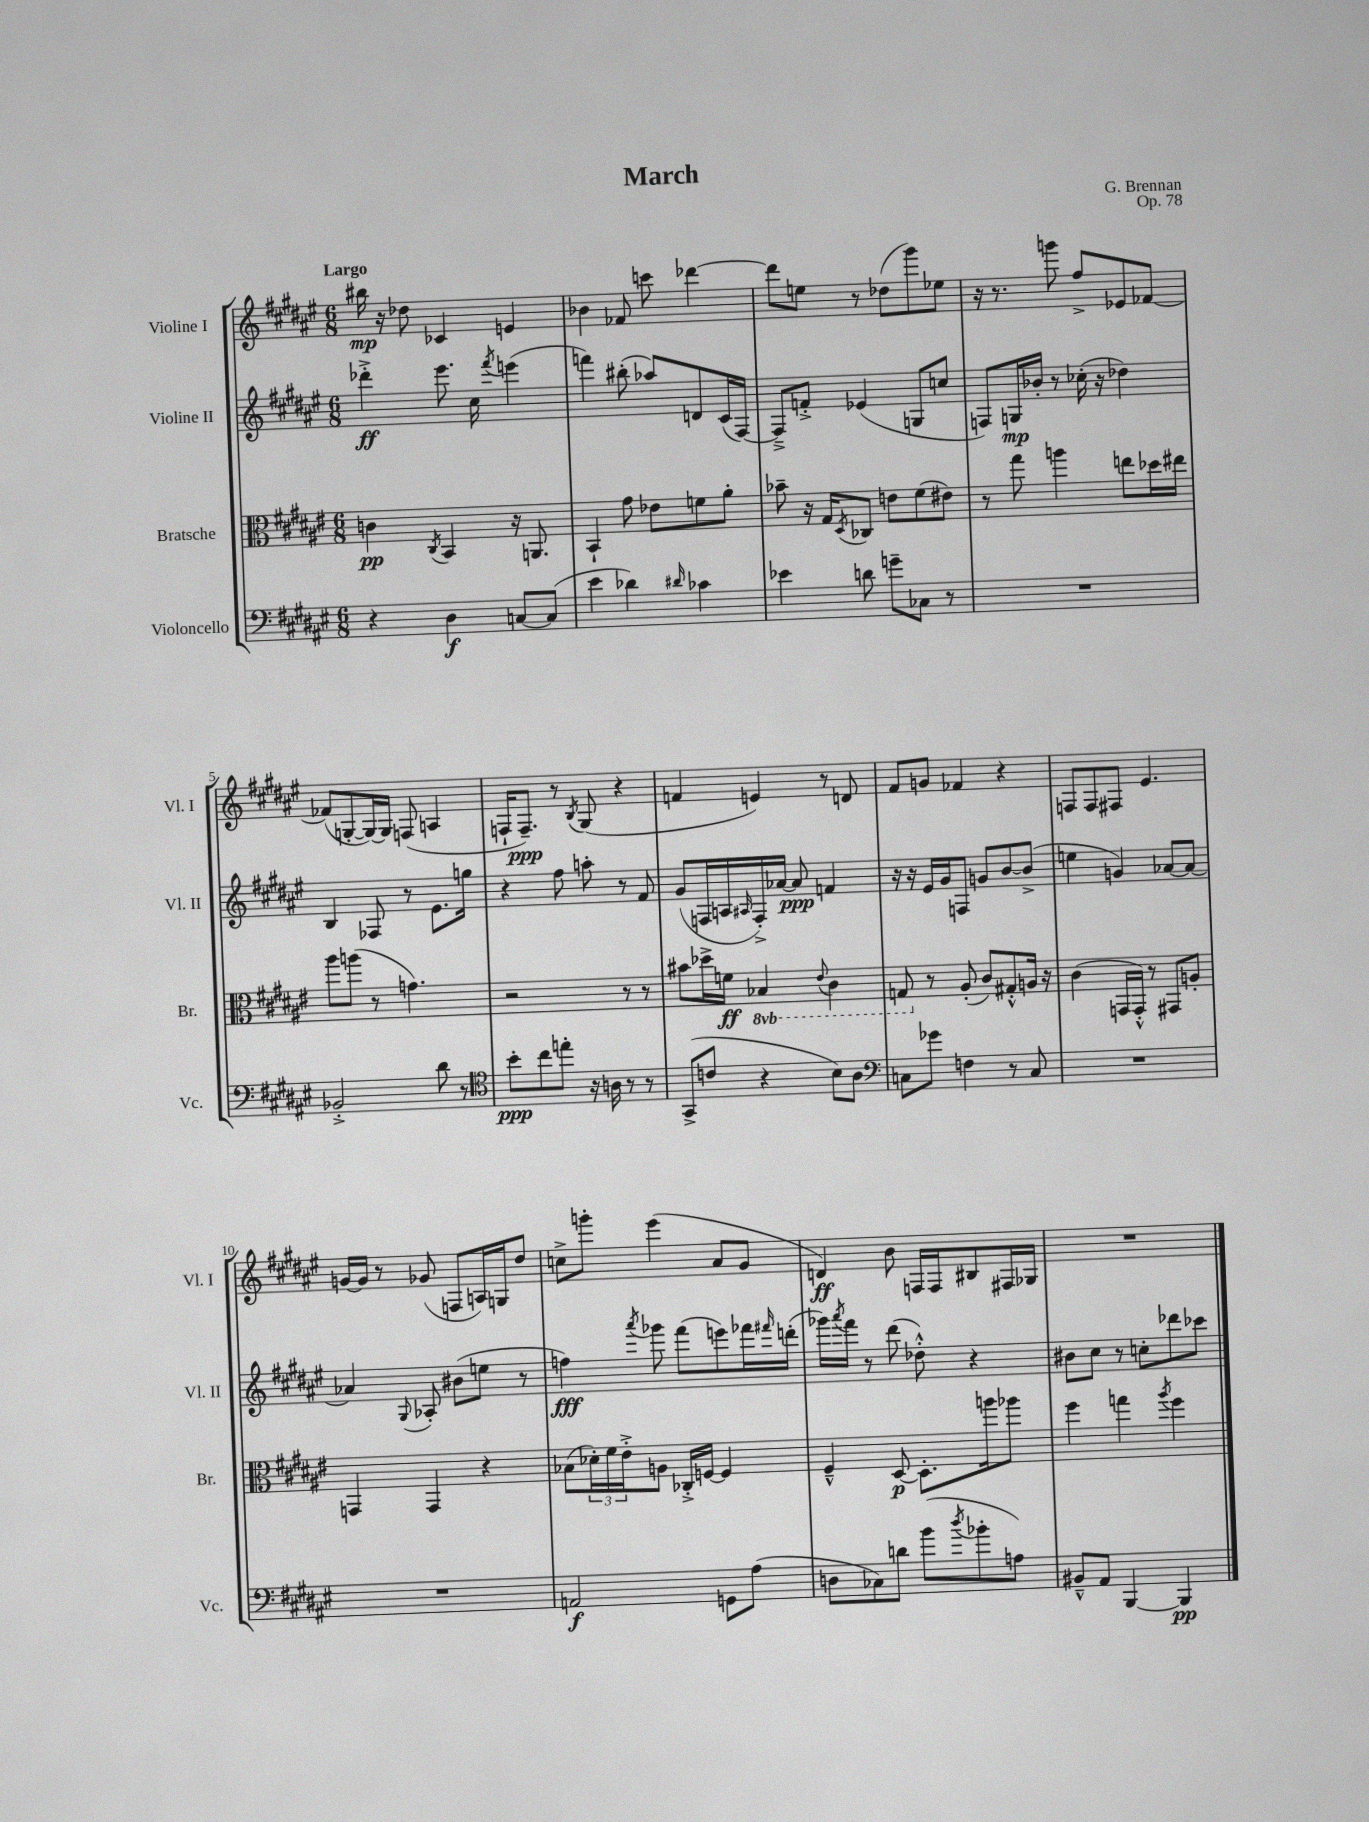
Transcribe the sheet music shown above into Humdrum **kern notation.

**kern	**dynam	**kern	**dynam	**kern	**dynam	**kern	**dynam
*part4	*part4	*part3	*part3	*part2	*part2	*part1	*part1
*staff4	*staff4	*staff3	*staff3	*staff2	*staff2	*staff1	*staff1
*I"Violoncello	*	*I"Bratsche	*	*I"Violine II	*	*I"Violine I	*
*I'Vc.	*	*I'Br.	*	*I'Vl. II	*	*I'Vl. I	*
*clefF4	*	*clefC3	*	*clefG2	*	*clefG2	*
*k[f#c#g#d#a#e#]	*	*k[f#c#g#d#a#e#]	*	*k[f#c#g#d#a#e#]	*	*k[f#c#g#d#a#e#]	*
*M6/8	*	*M6/8	*	*M6/8	*	*M6/8	*
=1	=1	=1	=1	=1	=1	=1	=1
!	!	!	!	!	!	!LO:TX:a:B:t=Largo	!
4r	.	4cn\	pp	4ddd-X'^\	ff	16bb#X\	mp
.	.	.	.	.	.	16r	.
.	.	.	.	.	.	8dd-X\	.
.	.	8qC#/	.	.	.	.	.
4D#\	f	4BB/	.	8.eee#\	.	4c-X/	.
.	.	.	.	16cc#\	.	.	.
.	.	.	.	8qfff#/	.	.	.
[8Cn/L	.	16r	.	(4eeen\	.	4en/	.
.	.	8.AAn/	.	.	.	.	.
(8C/J]	.	.	.	.	.	.	.
=2	=2	=2	=2	=2	=2	=2	=2
4e#\	.	4BB`/	.	4fffn\)	.	4b-X\	.
4d-X\)	.	8g#\	.	(8bb#X'\	.	8f-X/	.
.	.	8e-X\L	.	8aa-X/L)	.	8cccn\	.
16qqd#X/	.	.	.	.	.	.	.
4c-X\	.	8fn\	.	8dn/	.	[4ddd-X\	.
.	.	8a#'\J	.	(16c#/L	.	.	.
.	.	.	.	[16F#/JJ)	.	.	.
=3	=3	=3	=3	=3	=3	=3	=3
4e-X\	.	8b-X~\	.	8F#~^/L]	.	8ddd-\L]	.
.	.	16r	.	8fn'^/J	.	8een\J	.
.	.	16G#/KL	.	.	.	.	.
.	.	8qD#/	.	.	.	.	.
8dn\	.	8C-X/J	.	(4e-X/	.	8r	.
8gn~\L	.	8en\L	.	.	.	(8dd-X\L	.
8C-X\J	.	(8f#\	.	8Gn/L	.	8ggg#\)	.
8r	.	8e#X\J)	.	8ccn/J	.	8ee-X\J	.
=4	=4	=4	=4	=4	=4	=4	=4
2.r	.	8r	.	8Fn/L)	.	16r	.
.	.	.	.	.	.	8.r	.
.	.	8gg#\	.	16Gn/L	mp	.	.
.	.	.	.	16b-X'/JJ	.	.	.
.	.	4aan\	.	8r	.	8gggn\	.
.	.	.	.	(16cc-X'\	.	8ff#^/L	.
.	.	.	.	16r	.	.	.
.	.	8een\L	.	4dd-X\)	.	8e-X/	.
.	.	16dd-X\L	.	.	.	[8f-X/J	.
.	.	16ee#X\JJ	.	.	.	.	.
!!LO:LB:g=z
=5	=5	=5	=5	=5	=5	=5	=5
2BB-X'^/	.	8aa#\L	.	4B/	.	(8f-X/L]	.
.	.	(8aan\J	.	.	.	[8Gn'/	.
.	.	8r	.	8F-X/	.	16G/L_)	.
.	.	.	.	.	.	16G/JJ]	.
.	.	4.gn\)	.	8r	.	(8Fn/	.
8d#\	.	.	.	8.e#\L	.	4An/	.
8r	.	.	.	.	.	.	.
.	.	.	.	16ggn\Jk	.	.	.
=6	=6	=6	=6	=6	=6	=6	=6
*clefC4	*	*	*	*	*	*	*
8b'\L	ppp	2r	.	4r	.	16Fn`/KL	.
.	.	.	.	.	.	8.F~/J)	ppp
8cc#\	.	.	.	.	.	.	.
8een'\J	.	.	.	8ff#\	.	8r	.
.	.	.	.	.	.	8qB/	.
16r	.	.	.	8aan'\	.	(8G#/	.
16An\	.	.	.	.	.	.	.
8r	.	8r	.	8r	.	4r	.
8r	.	8r	.	8f#/	.	.	.
=7	=7	=7	=7	=7	=7	=7	=7
(8GG#^/L	.	8b#X\L	.	(8g#/L	.	4fn/	.
8cn/J	.	16dd-X^\L	.	16Fn/L	.	.	.
.	.	16fn\JJ	ff	16An/	.	.	.
.	.	.	.	16qqA#X/	.	.	.
*	*	*8ba	*	*	*	*	*
4r	.	4BB-X/	.	16F'^/)	.	4en/)	.
.	.	.	.	[16a-X/JJ	.	.	.
.	.	.	.	8a-/]	ppp	.	.
.	.	8qqE#/	.	.	.	.	.
8B\L)	.	4C#\	.	4fn/	.	8r	.
8A#\J	.	.	.	.	.	8dn/	.
=8	=8	=8	=8	=8	=8	=8	=8
*clefF4	*	*	*	*	*	*	*
8Cn\L	.	8GGn/	.	16r	.	8f#/L	.
.	.	.	.	16r	.	.	.
*	*	*X8ba	*	*	*	*	*
8g-X\J	.	8r	.	16e#/LL	.	8gn/J	.
.	.	.	.	16g#/J	.	.	.
4Fn\	.	(8A#'/	.	8Fn/J	.	4f-X/	.
.	.	8c#/L)	.	8gn/L	.	.	.
8r	.	8G#X'^^/	.	[8b/	.	4r	.
8C/	.	16An/Jk	.	(8b^/J]	.	.	.
.	.	16r	.	.	.	.	.
=9	=9	=9	=9	=9	=9	=9	=9
2.r	.	(4c#\	.	4een\	.	8Fn/L	.
.	.	.	.	.	.	8F/	.
.	.	16GGn/LL	.	4gn/)	.	8F#X/J	.
.	.	16GG'^^/JJ)	.	.	.	.	.
.	.	8r	.	.	.	4.e#/	.
.	.	8GG#X/L	.	[8a-X/L	.	.	.
.	.	8An'/J	.	8a-/J_	.	.	.
!!LO:LB:g=z
=10	=10	=10	=10	=10	=10	=10	=10
2.r	.	4GGn/	.	4a-X/]	.	[16gn/LL	.
.	.	.	.	.	.	16g/JJ]	.
.	.	.	.	.	.	8r	.
.	.	.	.	8qqG#/	.	.	.
.	.	4GG/	.	8A-X'/	.	(8g-X/	.
.	.	.	.	(8b#X\L	.	8Fn/L	.
.	.	4r	.	8een\J	.	16An/L)	.
.	.	.	.	.	.	16Gn/J	.
.	.	.	.	8r	.	8dd#/J	.
=11	=11	=11	=11	=11	=11	=11	=11
2AAn/	f	(8B-X\L	.	4ffn\)	fff	8ccn^\L	.
.	.	24d-X'\L)	.	.	.	8gggn'\J	.
.	.	24f#\	.	.	.	.	.
.	.	24e#'^\J	.	.	.	.	.
.	.	.	.	8qaaa#/	.	.	.
.	.	8An\J	.	8ggg-X\	.	(4eee#\	.
.	.	16C-X'^/LL	.	(8fff#\L	.	.	.
.	.	[16Fn/JJ	.	.	.	.	.
8GGn\L	.	4F/]	.	8eeen\)	.	8a#/L	.
(8A#\J	.	.	.	16fff-X\L	.	8g#/J	.
.	.	.	.	16qqfff#X/	.	.	.
.	.	.	.	(16dddn'\JJ	.	.	.
=12	=12	=12	=12	=12	=12	=12	=12
8Dn\L	.	4F#~^^/	.	16ggg-X\LL)	.	4dn/)	ff
.	.	.	.	8qaaa#/	.	.	.
.	.	.	.	16fff#\JJ	.	.	.
8C-X\)	.	.	.	8r	.	.	.
8dn\J	.	[8D#/	p	(8ddd#\	.	8b\	.
(8b\L	.	8.D#'\L]	.	8dd-X'^^\)	.	16Fn/LL	.
.	.	.	.	.	.	16F/J	.
8qdd#/	.	.	.	.	.	.	.
8b-X'\	.	.	.	4r	.	8B#X/	.
.	.	16aan\k	.	.	.	.	.
8An\J)	.	8aa-X\J	.	.	.	16F#X/L	.
.	.	.	.	.	.	16G-X/JJ	.
=13	=13	=13	=13	=13	=13	=13	=13
8BB#X~^^/L	.	4ff#\	.	8b#X\L	.	2.r	.
8AA#/J	.	.	.	8cc#\J	.	.	.
[4BBB/	.	4ggn\	.	8r	.	.	.
.	.	.	.	8ccn'\L	.	.	.
.	.	8qaa#/	.	.	.	.	.
4BBB/]	pp	4ff#\	.	8ddd-X\	.	.	.
.	.	.	.	8ccc-X\J	.	.	.
==	==	==	==	==	==	==	==
*-	*-	*-	*-	*-	*-	*-	*-
